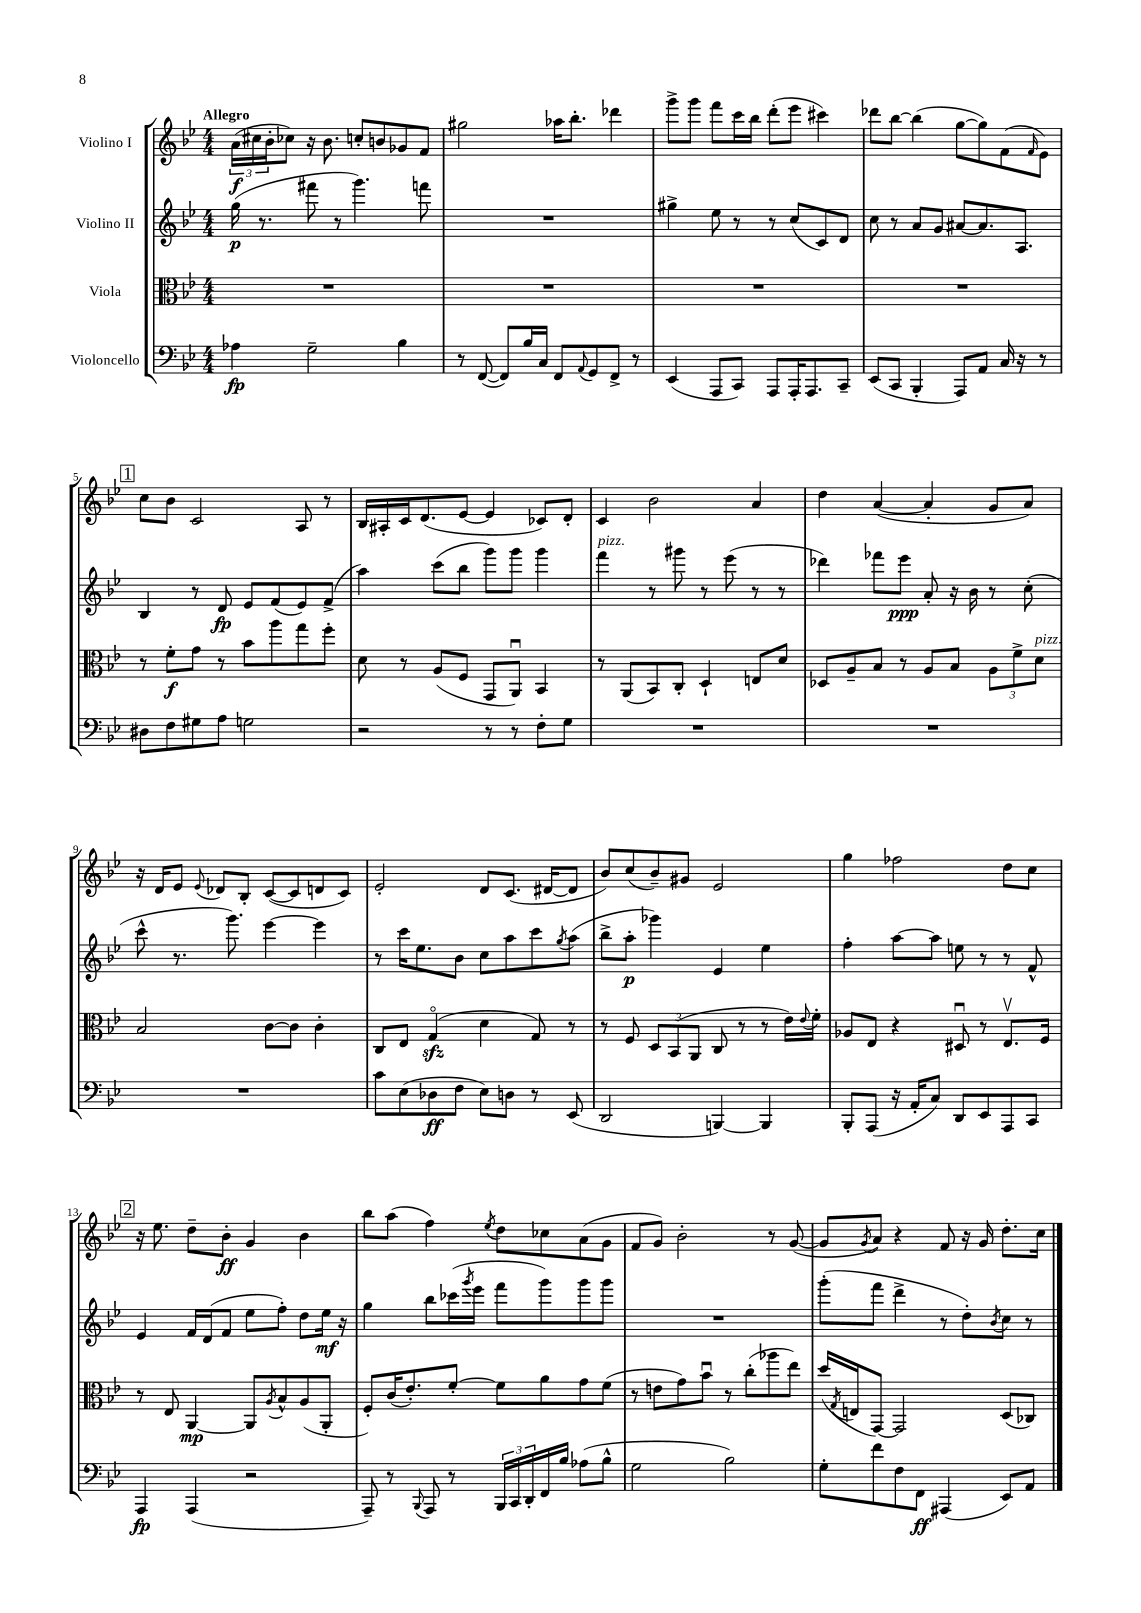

**kern	**dynam	**kern	**dynam	**kern	**dynam	**kern	**dynam
*part4	*part4	*part3	*part3	*part2	*part2	*part1	*part1
*staff4	*staff4	*staff3	*staff3	*staff2	*staff2	*staff1	*staff1
*I"Violoncello	*	*I"Viola	*	*I"Violino II	*	*I"Violino I	*
*clefF4	*	*clefC3	*	*clefG2	*	*clefG2	*
*k[b-e-]	*	*k[b-e-]	*	*k[b-e-]	*	*k[b-e-]	*
*M4/4	*	*M4/4	*	*M4/4	*	*M4/4	*
=1	=1	=1	=1	=1	=1	=1	=1
!	!	!	!	!	!	!LO:TX:a:B:t=Allegro	!
4A-X\	fp	1r	.	(16gg\	p	(24a\LL	f
.	.	.	.	.	.	24cc#X\	.
.	.	.	.	8.r	.	.	.
.	.	.	.	.	.	24b-'\J	.
.	.	.	.	.	.	8cc-X\J)	.
2G~\	.	.	.	8fff#X\	.	16r	.
.	.	.	.	.	.	8.b-\	.
.	.	.	.	8r	.	.	.
.	.	.	.	4.ggg\)	.	8ccn'/L	.
.	.	.	.	.	.	8bn/	.
4B-\	.	.	.	.	.	8g-X/	.
.	.	.	.	8fffn\	.	8f/J	.
=2	=2	=2	=2	=2	=2	=2	=2
8r	.	1r	.	1r	.	2gg#X\	.
([8FF/	.	.	.	.	.	.	.
8FF/L])	.	.	.	.	.	.	.
16B-/L	.	.	.	.	.	.	.
16C/JJ	.	.	.	.	.	.	.
8FF/L	.	.	.	.	.	16aa-X\KL	.
.	.	.	.	.	.	8.bb-'\J	.
8qqAA/	.	.	.	.	.	.	.
8GG/	.	.	.	.	.	.	.
8FF^/J	.	.	.	.	.	4ddd-X\	.
8r	.	.	.	.	.	.	.
=3	=3	=3	=3	=3	=3	=3	=3
(4EE-/	.	1r	.	4gg#X^\	.	8ggg^\L	.
.	.	.	.	.	.	8ggg\J	.
8AAA/L	.	.	.	8ee-\	.	8fff\L	.
8CC/J)	.	.	.	8r	.	16ccc\L	.
.	.	.	.	.	.	16bb-\JJ	.
8AAA/L	.	.	.	8r	.	(8ddd'\L	.
16AAA'/K	.	.	.	(8cc/L	.	8eee-\J	.
8.AAA/	.	.	.	.	.	.	.
.	.	.	.	8c/)	.	4ccc#X\)	.
8CC~/J	.	.	.	8d/J	.	.	.
=4	=4	=4	=4	=4	=4	=4	=4
(8EE-/L	.	1r	.	8cc\	.	8ddd-X\L	.
8CC/J	.	.	.	8r	.	[8bb-\J	.
4BBB-'/	.	.	.	8a/L	.	(4bb-\]	.
.	.	.	.	8g/J	.	.	.
8AAA/L)	.	.	.	[8a#X/L	.	[8gg\L	.
8AA/J	.	.	.	8.a#/]	.	8gg\])	.
16C/	.	.	.	.	.	(8f\	.
16r	.	.	.	8.A/J	.	.	.
.	.	.	.	.	.	16qqf/	.
8r	.	.	.	.	.	8e-\J)	.
!!LO:LB:g=z
!!LO:REH:place=s1:t=1
=5	=5	=5	=5	=5	=5	=5	=5
8D#X\L	.	8r	.	4B-/	.	8cc\L	.
8F\	.	8f'\L	f	.	.	8b-\J	.
8G#X\	.	8g\J	.	8r	.	2c/	.
8A\J	.	8r	.	8d/	fp	.	.
2Gn\	.	8b-\L	.	8e-/L	.	.	.
.	.	8aa\	.	(8f/	.	.	.
.	.	8gg\	.	8e-/)	.	8A/	.
.	.	8ff'\J	.	(8f^/J	.	8r	.
=6	=6	=6	=6	=6	=6	=6	=6
2r	.	8d\	.	4aa\)	.	16B-/LL	.
.	.	.	.	.	.	16A#X'/	.
.	.	8r	.	.	.	16c/J	.
.	.	.	.	.	.	(8.d/	.
.	.	(8A/L	.	(8ccc\L	.	.	.
.	.	8F/J	.	8bb-\J	.	[8e-/J	.
8r	.	8GG/L	.	8ggg\L)	.	4e-/]	.
8r	.	8AAu/J)	.	8ggg\J	.	.	.
8F'\L	.	4BB-/	.	4ggg\	.	8c-X/L)	.
8G\J	.	.	.	.	.	8d'/J	.
=7	=7	=7	=7	=7	=7	=7	=7
!	!	!	!	!LO:TX:a:i:t=pizz.	!	!	!
1r	.	8r	.	4fff\	.	4c/	.
.	.	(8AA/L	.	.	.	.	.
.	.	8BB-/)	.	8r	.	2b-\	.
.	.	8C'/J	.	8ggg#X\	.	.	.
.	.	4D`/	.	8r	.	.	.
.	.	.	.	(8eee-\	.	.	.
.	.	8En/L	.	8r	.	4a/	.
.	.	8d/J	.	8r	.	.	.
=8	=8	=8	=8	=8	=8	=8	=8
1r	.	8D-X/L	.	4ddd-X\)	.	4dd\	.
.	.	8A~/	.	.	.	.	.
.	.	8B-/J	.	8fff-X\L	.	([4a/	.
.	.	8r	.	8eee-\J	ppp	.	.
.	.	8A/L	.	8a'/	.	4a'/]	.
.	.	8B-/J	.	16r	.	.	.
.	.	.	.	16b-\	.	.	.
.	.	12A\L	.	8r	.	8g/L	.
.	.	12f^\	.	.	.	.	.
.	.	.	.	(8cc'\	.	8a/J)	.
!	!	!LO:TX:a:i:t=pizz.	!	!	!	!	!
.	.	12d\J	.	.	.	.	.
!!LO:LB:g=z
=9	=9	=9	=9	=9	=9	=9	=9
1r	.	2B-/	.	8ccc^^\	.	16r	.
.	.	.	.	.	.	16d/KL	.
.	.	.	.	8.r	.	8e-/J	.
.	.	.	.	.	.	8qqe-/	.
.	.	.	.	.	.	8d-X/L	.
.	.	.	.	8.ggg\)	.	.	.
.	.	.	.	.	.	8B-'/J	.
.	.	[8c\L	.	[4eee-\	.	([8c/L	.
.	.	8c\J]	.	.	.	8c/]	.
.	.	4c'\	.	4eee-\]	.	8dn/	.
.	.	.	.	.	.	8c/J)	.
=10	=10	=10	=10	=10	=10	=10	=10
8c\L	.	8C/L	.	8r	.	2e-'/	.
(8E-\	.	8E-/J	.	16ccc\KL	.	.	.
.	.	.	.	8.ee-\	.	.	.
8D-X\	ff	(4Gzz/	.	.	.	.	.
8F\J	.	.	.	8b-\J	.	.	.
8E-\L)	.	4d\	.	8cc\L	.	8d/L	.
8Dn\J	.	.	.	8aa\	.	(8.c/J	.
8r	.	8G/)	.	8ccc\	.	.	.
.	.	.	.	.	.	[16d#X/KL	.
.	.	.	.	8qgg/	.	.	.
(8EE-/	.	8r	.	(8aa\J	.	8d#/J]	.
=11	=11	=11	=11	=11	=11	=11	=11
2DD/	.	8r	.	8bb-^\L	.	8b-/L)	.
.	.	8F/	.	8aa'\J	p	(8cc/	.
.	.	12D/L	.	4ggg-X\)	.	8b-~/)	.
.	.	(12BB-/	.	.	.	.	.
.	.	.	.	.	.	8g#X/J	.
.	.	12AA/J	.	.	.	.	.
[4BBBn/)	.	8C/	.	4e-/	.	2e-/	.
.	.	8r	.	.	.	.	.
4BBB/]	.	8r	.	4ee-\	.	.	.
.	.	16e-\LL)	.	.	.	.	.
.	.	8qqe-/	.	.	.	.	.
.	.	16f'\JJ	.	.	.	.	.
=12	=12	=12	=12	=12	=12	=12	=12
8BBB-'/L	.	8A-X/L	.	4ff'\	.	4gg\	.
(8AAA/J	.	8E-/J	.	.	.	.	.
16r	.	4r	.	[8aa\L	.	2ff-X\	.
16AA'/KL	.	.	.	.	.	.	.
8C/J)	.	.	.	8aa\J]	.	.	.
8DD/L	.	8D#Xu/	.	8een\	.	.	.
8EE-/	.	8r	.	8r	.	.	.
8AAA/	.	8.E-v/L	.	8r	.	8dd\L	.
8CC/J	.	.	.	8f^^/	.	8cc\J	.
.	.	16F/Jk	.	.	.	.	.
!!LO:LB:g=z
!!LO:REH:place=s1:t=2
=13	=13	=13	=13	=13	=13	=13	=13
4AAA/	fp	8r	.	4e-/	.	16r	.
.	.	.	.	.	.	8.ee-\	.
.	.	8E-/	.	.	.	.	.
(4AAA/	.	[4AA/	mp	16f/LL	.	8dd~\L	.
.	.	.	.	(16d/J	.	.	.
.	.	.	.	8f/J	.	8b-'\J	ff
2r	.	8AA/L]	.	8ee-\L	.	4g/	.
.	.	8qA/	.	.	.	.	.
.	.	8B-^^/	.	8ff'\J)	.	.	.
.	.	(8A/	.	8dd\L	.	4b-\	.
.	.	8AA'/J	.	16ee-\Jk	mf	.	.
.	.	.	.	16r	.	.	.
=14	=14	=14	=14	=14	=14	=14	=14
8AAA~/)	.	8F'/L)	.	4gg\	.	8bb-\L	.
8r	.	(16c/K	.	.	.	(8aa\J	.
.	.	8.e-'/)	.	.	.	.	.
8qqBBB-/	.	.	.	.	.	.	.
8AAA/	.	.	.	8bb-\L	.	4ff\)	.
8r	.	[8f'/J	.	(16ccc-X\L	.	.	.
.	.	.	.	8qggg/	.	.	.
.	.	.	.	16eee-\JJ	.	.	.
.	.	.	.	.	.	8qee-/	.
24BBB-/LL	.	8f\L]	.	8fff\L	.	8dd\L	.
24CC/	.	.	.	.	.	.	.
24DD'/	.	.	.	.	.	.	.
16FF/	.	8a\	.	8ggg\)	.	8cc-X\	.
16B-/JJ	.	.	.	.	.	.	.
(8A-X\L	.	8g\	.	8ggg\	.	(8a\	.
8B-^^\J	.	(8f\J	.	8ggg\J	.	8g\J	.
=15	=15	=15	=15	=15	=15	=15	=15
2G\	.	8r	.	1r	.	8f/L	.
.	.	8en\L	.	.	.	8g/J)	.
.	.	8g\)	.	.	.	2b-'\	.
.	.	8b-u\J	.	.	.	.	.
2B-\)	.	8r	.	.	.	.	.
.	.	(8cc'\L	.	.	.	.	.
.	.	8aa-X\	.	.	.	8r	.
.	.	8ee-\J)	.	.	.	([8g/	.
=16	=16	=16	=16	=16	=16	=16	=16
8G'\L	.	(16dd/LL	.	(8ggg'\L	.	8g/L]	.
.	.	8qG/	.	.	.	.	.
.	.	16En/J	.	.	.	.	.
.	.	.	.	.	.	8qg/	.
8f\	.	[8GG/J)	.	8fff\J	.	8a/J)	.
8F\	.	2GG/]	.	4ddd^\	.	4r	.
8FF\J	ff	.	.	.	.	.	.
(4AAA#X/	.	.	.	8r	.	8f/	.
.	.	.	.	8dd'\L)	.	16r	.
.	.	.	.	.	.	16g/	.
.	.	.	.	8qb-/	.	.	.
8EE-/L)	.	(8D/L	.	8cc\J	.	8.dd'\L	.
8AA/J	.	8C-X/J)	.	8r	.	.	.
.	.	.	.	.	.	16cc\Jk	.
==	==	==	==	==	==	==	==
*-	*-	*-	*-	*-	*-	*-	*-
